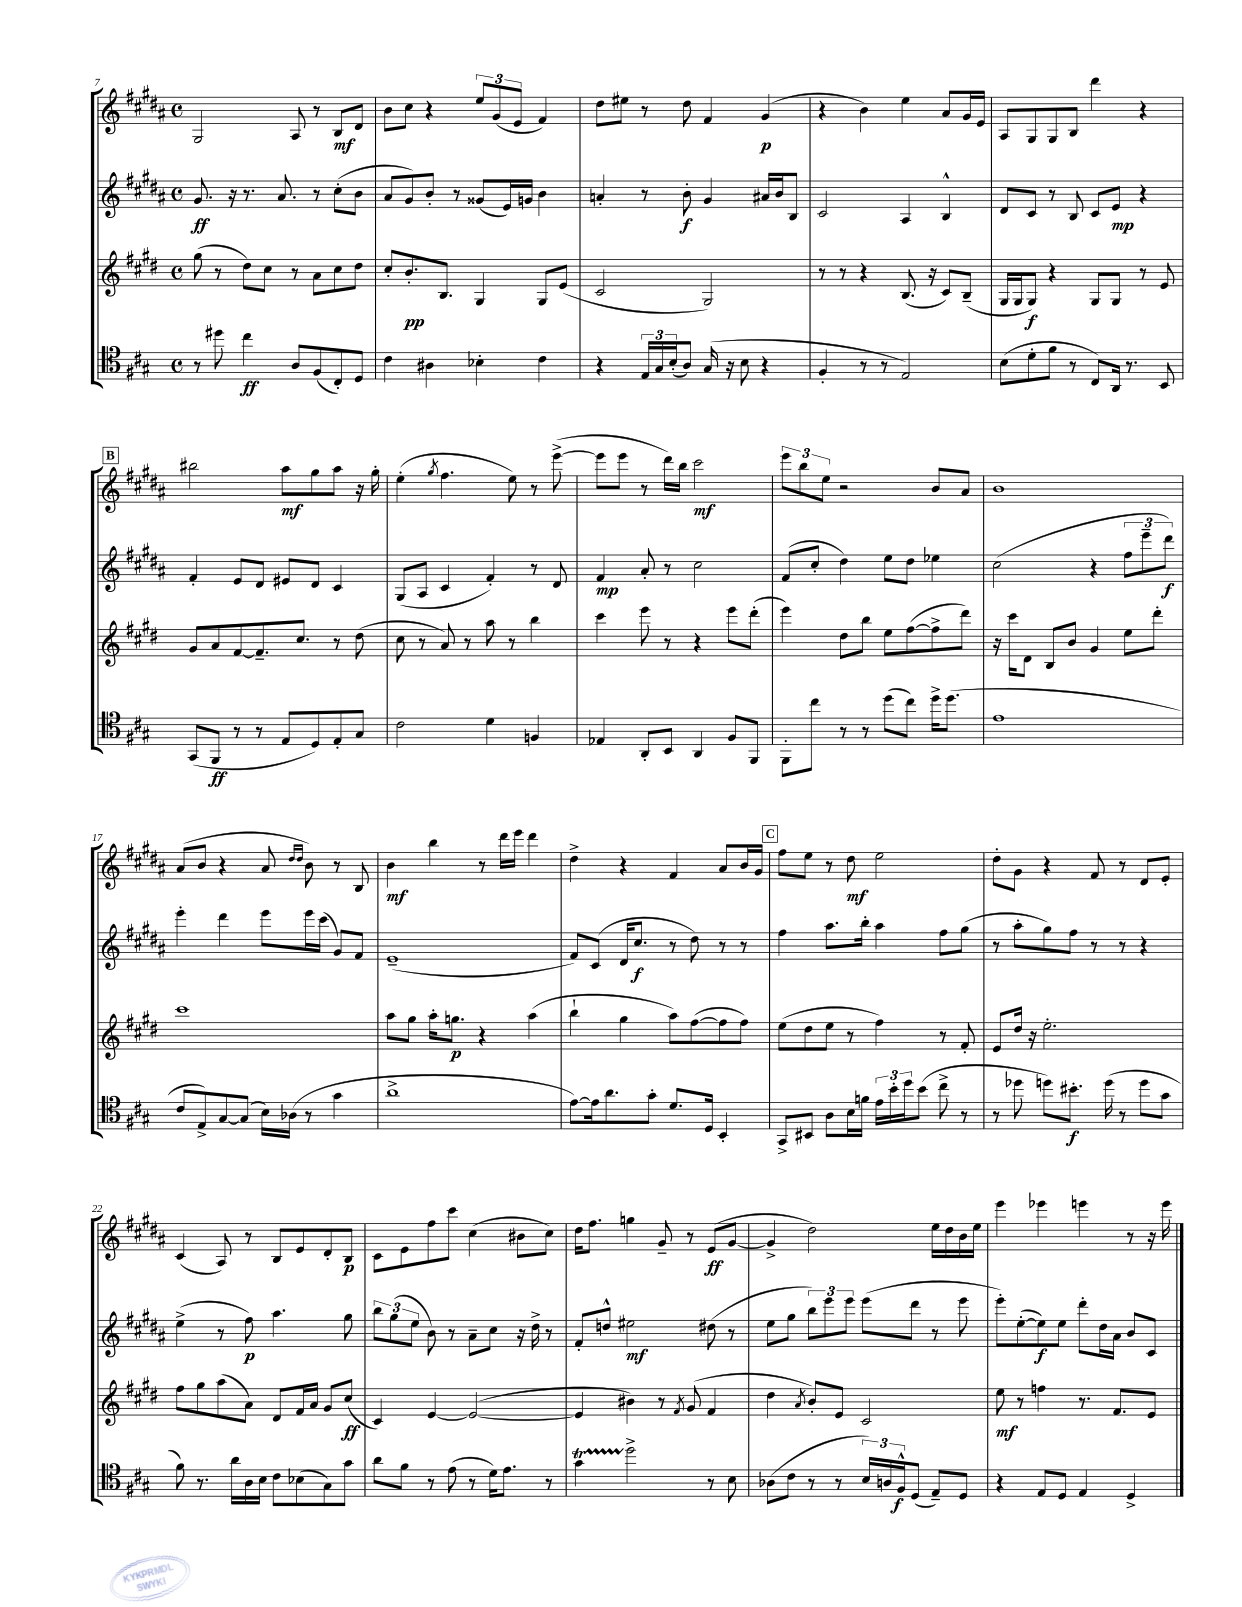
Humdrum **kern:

**kern	**dynam	**kern	**dynam	**kern	**dynam	**kern	**dynam
*part4	*part4	*part3	*part3	*part2	*part2	*part1	*part1
*staff4	*staff4	*staff3	*staff3	*staff2	*staff2	*staff1	*staff1
*clefC4	*	*clefG2	*	*clefG2	*	*clefG2	*
*k[f#c#g#]	*	*k[f#c#g#d#]	*	*k[f#c#g#d#a#]	*	*k[f#c#g#d#a#]	*
*M4/4	*	*M4/4	*	*M4/4	*	*M4/4	*
*met(c)	*	*met(c)	*	*met(c)	*	*met(c)	*
=7	=7	=7	=7	=7	=7	=7	=7
8r	.	(8gg#\	.	8.g#/	ff	2G#/	.
8dd#X\	.	8r	.	.	.	.	.
.	.	.	.	16r	.	.	.
4cc#\	ff	8dd#\L)	.	8.r	.	.	.
.	.	8cc#\J	.	.	.	.	.
.	.	.	.	8.a#/	.	.	.
8A/L	.	8r	.	.	.	8A#/	.
(8F#/	.	8a\L	.	8r	.	8r	.
8C#'/)	.	8cc#\	.	(8cc#'\L	.	8B/L	mf
8D/J	.	8dd#\J	.	8b\J	.	8d#/J	.
=8	=8	=8	=8	=8	=8	=8	=8
4c#\	.	8cc#'/L	.	8a#/L	.	8b\L	.
.	.	8.b'/	pp	8g#/)	.	8cc#\J	.
4A#X\	.	.	.	8b'/J	.	4r	.
.	.	8.B/J	.	.	.	.	.
.	.	.	.	8r	.	.	.
4B-X'\	.	4G#/	.	(8g##X/L	.	12ee/L	.
.	.	.	.	.	.	(12g#/	.
.	.	.	.	16e/L)	.	.	.
.	.	.	.	.	.	12e/J	.
.	.	.	.	16gn/JJ	.	.	.
4c#\	.	8G#/L	.	4b\	.	4f#/)	.
.	.	(8e/J	.	.	.	.	.
=9	=9	=9	=9	=9	=9	=9	=9
4r	.	2c#/	.	4an'/	.	8dd#\L	.
.	.	.	.	.	.	8ee#X\J	.
24E/LL	.	.	.	8r	.	8r	.
24G#/	.	.	.	.	.	.	.
(24B'/J	.	.	.	.	.	.	.
8A/J)	.	.	.	8b'\	f	8dd#\	.
(16G#/	.	2G#/)	.	4g#/	.	4f#/	.
16r	.	.	.	.	.	.	.
8B\	.	.	.	.	.	.	.
4r	.	.	.	16a#X/LL	.	(4g#/	p
.	.	.	.	16b/J	.	.	.
.	.	.	.	8B/J	.	.	.
=10	=10	=10	=10	=10	=10	=10	=10
4F#'/	.	8r	.	2c#/	.	4r	.
.	.	8r	.	.	.	.	.
8r	.	4r	.	.	.	4b\)	.
8r	.	.	.	.	.	.	.
2E/)	.	(8.B/	.	4A#/	.	4ee\	.
.	.	16r	.	.	.	.	.
.	.	8c#/L)	.	4B^^/	.	8a#/L	.
.	.	(8B~/J	.	.	.	16g#/L	.
.	.	.	.	.	.	16e/JJ	.
=11	=11	=11	=11	=11	=11	=11	=11
(8B\L	.	16G#/LL	.	8d#/L	.	8A#/L	.
.	.	16G#/J	.	.	.	.	.
8d'\	.	8G#/J)	f	8c#/J	.	8G#/	.
8f#\J	.	4r	.	8r	.	8G#/	.
8r	.	.	.	8B/	.	8B/J	.
8C#/L)	.	8G#/L	.	8c#/L	.	4ddd#\	.
16AA/Jk	.	8G#/J	.	8e/J	mp	.	.
8.r	.	.	.	.	.	.	.
.	.	8r	.	4r	.	4r	.
8BB/	.	8e/	.	.	.	.	.
!!LO:LB:g=z
!!LO:REH:place=s1:t=B
=12	=12	=12	=12	=12	=12	=12	=12
(8GG#/L	.	8g#/L	.	4f#'/	.	2bb#X\	.
8FF#/J	ff	8a/	.	.	.	.	.
8r	.	[8f#/	.	8e/L	.	.	.
8r	.	8.f#~/]	.	8d#/J	.	.	.
8E/L	.	.	.	8e#X/L	.	8aa#\L	mf
.	.	8.cc#/J	.	.	.	.	.
8D/)	.	.	.	8d#/J	.	8gg#\	.
8E'/	.	8r	.	4c#/	.	8aa#\J	.
8G#/J	.	(8dd#\	.	.	.	16r	.
.	.	.	.	.	.	16gg#'\	.
=13	=13	=13	=13	=13	=13	=13	=13
2c#\	.	8cc#\	.	(8G#/L	.	(4ee'\	.
.	.	8r	.	8A#/J	.	.	.
.	.	.	.	.	.	8qgg#/	.
.	.	8a/)	.	4c#/	.	4.ff#\	.
.	.	8r	.	.	.	.	.
4d\	.	8aa\	.	4f#'/)	.	.	.
.	.	8r	.	.	.	8ee\)	.
4Fn/	.	4bb\	.	8r	.	8r	.
.	.	.	.	8d#/	.	([8eee^\	.
=14	=14	=14	=14	=14	=14	=14	=14
4E-X/	.	4ccc#\	.	4f#/	mp	8eee\L]	.
.	.	.	.	.	.	8eee\J	.
8AA'/L	.	8eee\	.	8a#'/	.	8r	.
8BB/J	.	8r	.	8r	.	16ddd#\LL)	.
.	.	.	.	.	.	16bb\JJ	.
4AA/	.	4r	.	2cc#\	.	2ccc#\	mf
8F#/L	.	8eee\L	.	.	.	.	.
8FF#/J	.	(8ddd#'\J	.	.	.	.	.
=15	=15	=15	=15	=15	=15	=15	=15
8FF#'\L	.	4eee\)	.	(8f#/L	.	12eee\L	.
.	.	.	.	.	.	12bb\	.
8cc#\J	.	.	.	8cc#'/J	.	.	.
.	.	.	.	.	.	12ee\J	.
8r	.	8dd#\L	.	4dd#\)	.	2r	.
8r	.	8bb\J	.	.	.	.	.
(8dd\L	.	8ee\L	.	8ee\L	.	.	.
8cc#\J)	.	([8ff#\	.	8dd#\J	.	.	.
16dd^\KL	.	8ff#^\]	.	4ee-X\	.	8b/L	.
(8.dd\J	.	.	.	.	.	.	.
.	.	8ddd#\J)	.	.	.	8a#/J	.
=16	=16	=16	=16	=16	=16	=16	=16
1e	.	16r	.	(2cc#\	.	1b	.
.	.	16ccc#\KL	.	.	.	.	.
.	.	8d#\J	.	.	.	.	.
.	.	8B/L	.	.	.	.	.
.	.	8b/J	.	.	.	.	.
.	.	4g#/	.	4r	.	.	.
.	.	8ee\L	.	12ff#\L	.	.	.
.	.	.	.	12eee~\	.	.	.
.	.	8ddd#'\J	.	.	.	.	.
.	.	.	.	12ddd#\J)	f	.	.
!!LO:LB:g=z
=17	=17	=17	=17	=17	=17	=17	=17
8c#/L	.	1ccc#	.	4eee'\	.	(8a#/L	.
8E^/)	.	.	.	.	.	8b/J	.
[8G#/	.	.	.	4ddd#\	.	4r	.
(8G#/J]	.	.	.	.	.	.	.
16B\LL)	.	.	.	8eee\L	.	8a#/	.
(16A-X\JJ	.	.	.	.	.	.	.
.	.	.	.	.	.	16qqdd#/LL	.
.	.	.	.	.	.	16qqdd#/JJ	.
8r	.	.	.	16eee\L	.	8b\)	.
.	.	.	.	(16ccc#\JJ	.	.	.
4g#\	.	.	.	8g#/L)	.	8r	.
.	.	.	.	8f#/J	.	8B/	.
=18	=18	=18	=18	=18	=18	=18	=18
1a^	.	8aa\L	.	(1e~	.	4b\	mf
.	.	8gg#\J	.	.	.	.	.
.	.	16aa'\KL	.	.	.	4bb\	.
.	.	8.ggn\J	p	.	.	.	.
.	.	4r	.	.	.	8r	.
.	.	.	.	.	.	16ddd#\LL	.
.	.	.	.	.	.	16eee\JJ	.
.	.	(4aa\	.	.	.	4ddd#\	.
=19	=19	=19	=19	=19	=19	=19	=19
[8e\L)	.	4bb`\	.	8f#/L)	.	4dd#^\	.
16e\k]	.	.	.	(8c#/J	.	.	.
8.a\	.	.	.	.	.	.	.
.	.	4gg#\	.	16d#/KL	.	4r	.
.	.	.	.	8.cc#/J	f	.	.
8g#'\J	.	.	.	.	.	.	.
8.d/L	.	8aa\L)	.	8r	.	4f#/	.
.	.	([8ff#\	.	8dd#\)	.	.	.
16D/Jk	.	.	.	.	.	.	.
4BB'/	.	8ff#\]	.	8r	.	8a#/L	.
.	.	8ff#\J)	.	8r	.	16b/L	.
.	.	.	.	.	.	16g#/JJ	.
!!LO:REH:place=s1:t=C
=20	=20	=20	=20	=20	=20	=20	=20
8GG#^/L	.	(8ee\L	.	4ff#\	.	8ff#\L	.
8BB#X/J	.	8dd#\	.	.	.	8ee\J	.
8A\L	.	8ee\J	.	8.aa#\L	.	8r	.
16B\L	.	8r	.	.	.	8dd#\	mf
16fn\JJ	.	.	.	16bb'\Jk	.	.	.
24e\LL	.	4ff#\)	.	4aa#\	.	2ee\	.
24b'\	.	.	.	.	.	.	.
24dd\J	.	.	.	.	.	.	.
(8b\J	.	.	.	.	.	.	.
8cc#^\	.	8r	.	8ff#\L	.	.	.
8r	.	8f#'/	.	(8gg#\J	.	.	.
=21	=21	=21	=21	=21	=21	=21	=21
8r	.	8e/L	.	8r	.	8dd#'\L	.
8dd-X\	.	16dd#/Jk	.	8aa#'\L	.	8g#\J	.
.	.	16r	.	.	.	.	.
8ddn\L)	.	2.ee'\	.	8gg#\)	.	4r	.
8.b#X'\J	f	.	.	8ff#\J	.	.	.
.	.	.	.	8r	.	8f#/	.
(16dd\	.	.	.	.	.	.	.
8r	.	.	.	8r	.	8r	.
8dd\L	.	.	.	4r	.	8d#/L	.
8g#\J	.	.	.	.	.	8e'/J	.
!!LO:LB:g=z
=22	=22	=22	=22	=22	=22	=22	=22
8f#\)	.	8ff#\L	.	(4ee^\	.	(4c#/	.
8.r	.	8gg#\	.	.	.	.	.
.	.	(8aa\	.	8r	.	8A#/)	.
16a\LL	.	.	.	.	.	.	.
16A\	.	8a\J)	.	8ff#\)	p	8r	.
16B\JJ	.	.	.	.	.	.	.
8c#\L	.	8d#/L	.	4.aa#\	.	8B/L	.
(8B-X\	.	16f#/L	.	.	.	8e/	.
.	.	16a/JJ	.	.	.	.	.
8G#\)	.	8g#/L	.	.	.	8d#'/	.
8g#\J	.	(8cc#/J	ff	8gg#\	.	8B/J	p
=23	=23	=23	=23	=23	=23	=23	=23
8a\L	.	4c#/)	.	12bb\L	.	8c#\L	.
.	.	.	.	(12gg#\	.	.	.
8f#\J	.	.	.	.	.	8e\	.
.	.	.	.	12ee\J	.	.	.
8r	.	[4e/	.	8b\)	.	8ff#\	.
(8e\	.	.	.	8r	.	8ccc#\J	.
8r	.	(2e/_	.	8a#~\L	.	(4cc#\	.
16d\KL)	.	.	.	8cc#\J	.	.	.
8.e\J	.	.	.	.	.	.	.
.	.	.	.	16r	.	8b#X\L	.
.	.	.	.	16dd#^\	.	.	.
8r	.	.	.	8r	.	8cc#\J)	.
=24	=24	=24	=24	=24	=24	=24	=24
4g#t\	.	4e/]	.	8f#'/L	.	16dd#\KL	.
.	.	.	.	.	.	8.ff#\J	.
.	.	.	.	8ddn^^/J	.	.	.
2dd^\	.	4b#X\)	.	2ee#X\	mf	4ggn\	.
.	.	8r	.	.	.	8g#~/	.
.	.	8qf#/	.	.	.	.	.
.	.	(8g#/	.	.	.	8r	.
8r	.	4f#/	.	(8dd#X\	.	(8e/L	ff
8B\	.	.	.	8r	.	[8g#/J	.
=25	=25	=25	=25	=25	=25	=25	=25
(8A-X\L	.	4dd#\	.	8ee\L	.	4g#^/]	.
8c#\J	.	.	.	8gg#\J	.	.	.
.	.	8qa/	.	.	.	.	.
8r	.	8b'/L)	.	12bb\L)	.	2dd#\)	.
.	.	.	.	12eee\	.	.	.
8r	.	8e/J	.	.	.	.	.
.	.	.	.	12eee\J	.	.	.
24B/LL)	.	2c#/	.	(8eee\L	.	.	.
24An/	.	.	.	.	.	.	.
24F#^^/J	f	.	.	.	.	.	.
(8D/J	.	.	.	8ddd#\J	.	.	.
8E~/L)	.	.	.	8r	.	16ee\LL	.
.	.	.	.	.	.	16dd#\	.
8D/J	.	.	.	8eee\	.	16b\	.
.	.	.	.	.	.	16ee\JJ	.
=26	=26	=26	=26	=26	=26	=26	=26
4r	.	8ee\	mf	8eee'\L)	.	4eee\	.
.	.	8r	.	([8ee'\	.	.	.
8E/L	.	4ffn\	.	8ee\])	f	4eee-X\	.
8D/J	.	.	.	8ee\J	.	.	.
4E/	.	8.r	.	8ddd#'\L	.	4eeen\	.
.	.	.	.	16dd#\L	.	.	.
.	.	8.f#/L	.	16a#\JJ	.	.	.
4D^/	.	.	.	8b/L	.	8r	.
.	.	8e/J	.	8c#/J	.	16r	.
.	.	.	.	.	.	16eee\	.
==	==	==	==	==	==	==	==
*-	*-	*-	*-	*-	*-	*-	*-
